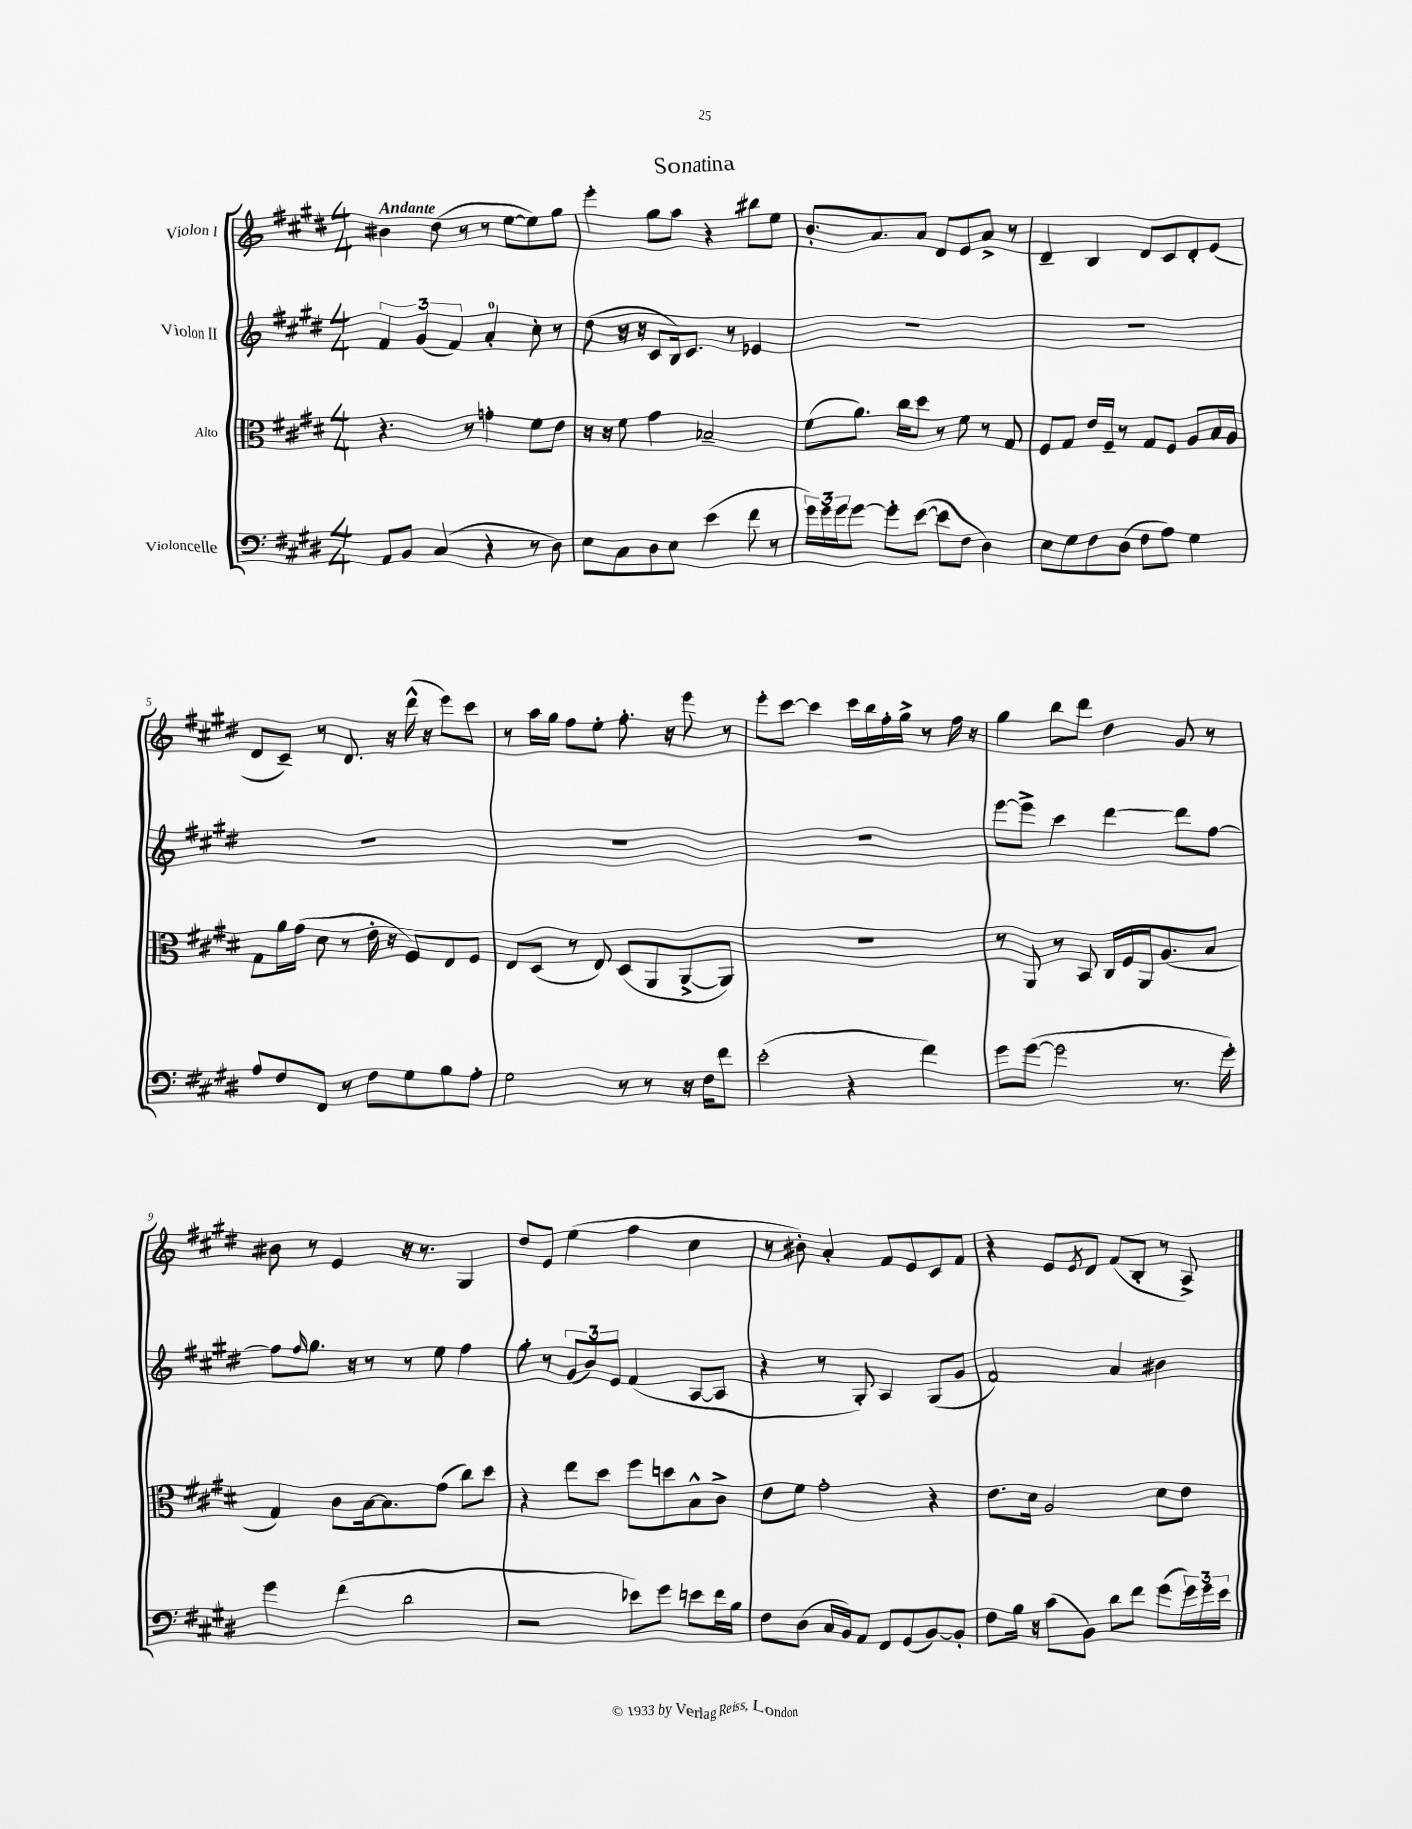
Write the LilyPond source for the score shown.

\header { title = "Sonatina" }
<<
\new StaffGroup <<
\new Staff = "s0" \with { instrumentName = "Violon I" } {
    \clef treble \key e \major \numericTimeSignature \time 4/4 \tempo "Andante"
    bis'4 dis''8( r8 r8 e''8~ e''8) gis''8 |
    e'''4-. gis''8 a''8 r4 bis''8 e''8 |
    b'8.-. a'8. a'8 dis'8 e'8 a'8-> r8 |
    dis'4-- b4 dis'8 cis'8 dis'8-. e'8( |
    dis'8 cis'8--) r8 dis'8. r16 dis'''16-^( r16 e'''8) cis'''8 |
    r8 a''16 gis''16 fis''8 e''8-. fis''8.-. r16 e'''8 r8 |
    e'''8-. cis'''8~ cis'''4 cis'''16 b''16 fis''16-. gis''16-> r8 fis''16 r16 |
    gis''4 b''8 dis'''8 dis''4 gis'8 r8 |
    bis'8 r8 e'4 r16 r8. gis4 |
    dis''8 e'8 e''4( fis''4 cis''4 |
    r8 bis'8-.) a'4-. fis'8 e'8 cis'8 fis'8 |
    r4 e'8 \acciaccatura { e'8 } dis'8 fis'8( b8-. r8 a8->) \bar "|." |
}
\new Staff = "s1" \with { instrumentName = "Violon II" } {
    \clef treble \key e \major \numericTimeSignature \time 4/4
    \tuplet 3/2 { fis'4 gis'4( fis'4) } a'4-0-. cis''8-. r8 |
    dis''8( r16 r16 cis'8 b16) cis'8. r8 ees'4 |
    R1 |
    R1 |
    R1 |
    R1 |
    R1 |
    e'''8~ e'''8-> cis'''4 dis'''4~ dis'''8 fis''8~ |
    fis''8 \grace { fis''16 } gis''8. r16 r8 r8 e''8 fis''4 |
    gis''8-. r8 \tuplet 3/2 { gis'8( b'8) e'8 } fis'4( a8~ a8 |
    r4 r8 gis8-.) a4 gis8( gis'8 |
    fis'2) a'4 bis'4 \bar "|." |
}
\new Staff = "s2" \with { instrumentName = "Alto" } {
    \clef alto \key e \major \numericTimeSignature \time 4/4
    r4. r8 g'4-. fis'8 e'8 |
    r16 r16 fis'8 gis'4 bes2-- |
    fis'8( a'8.) cis''16 dis''8 r8 fis'8 r8 gis8 |
    fis8 gis8 e'16 fis16-- r8 gis8 fis8 a8 b16 a16 |
    gis8 a'16 gis'16( dis'8 r8 e'16-. r16 fis8) e8 fis8 |
    e8 dis8( r8 e8) dis8( a,8 a,8~-> a,8) |
    R1 |
    r8 a,8 r8 b,8 cis16 fis16 a,16 a8.( b8 |
    gis4) cis'8 b16~ b8. gis'8( cis''8) dis''8 |
    r4 e''8 dis''8 fis''8 d''8 b8-^ cis'8-> |
    e'8 fis'8 gis'2-. r4 |
    e'8. dis'16 a2 dis'8 e'8 \bar "|." |
}
\new Staff = "s3" \with { instrumentName = "Violoncelle" } {
    \clef bass \key e \major \numericTimeSignature \time 4/4
    a,8 b,8 cis4( r4 r8 dis8) |
    e8 cis8 dis8 e8 e'4( fis'8 r8 |
    \tuplet 3/2 { gis'16) gis'16 gis'16 } gis'8~ gis'8-. e'8~( e'8 fis8 dis4) |
    e8 gis8 fis8 dis8( fis8 a8) gis4 |
    a8 fis8 fis,8 r8 fis8 gis8 b8 a8-. |
    gis2 r8 r8 r16 fis16 fis'8 |
    e'2-.( r4 fis'4) |
    gis'8 gis'8~( gis'2 r8. gis'16-.) |
    gis'4 fis'4( dis'2 |
    r2 ees'8) gis'8 e'8 fis'16 b16 |
    fis8 dis8( cis16 b,16) a,8 fis,8 gis,8( b,8~) b,8-. |
    fis8 b16 r16 cis'8( b,8) dis'8 fis'8 gis'8( \tuplet 3/2 { gis'16) gis'16 e'16 } \bar "|." |
}
>>
>>
